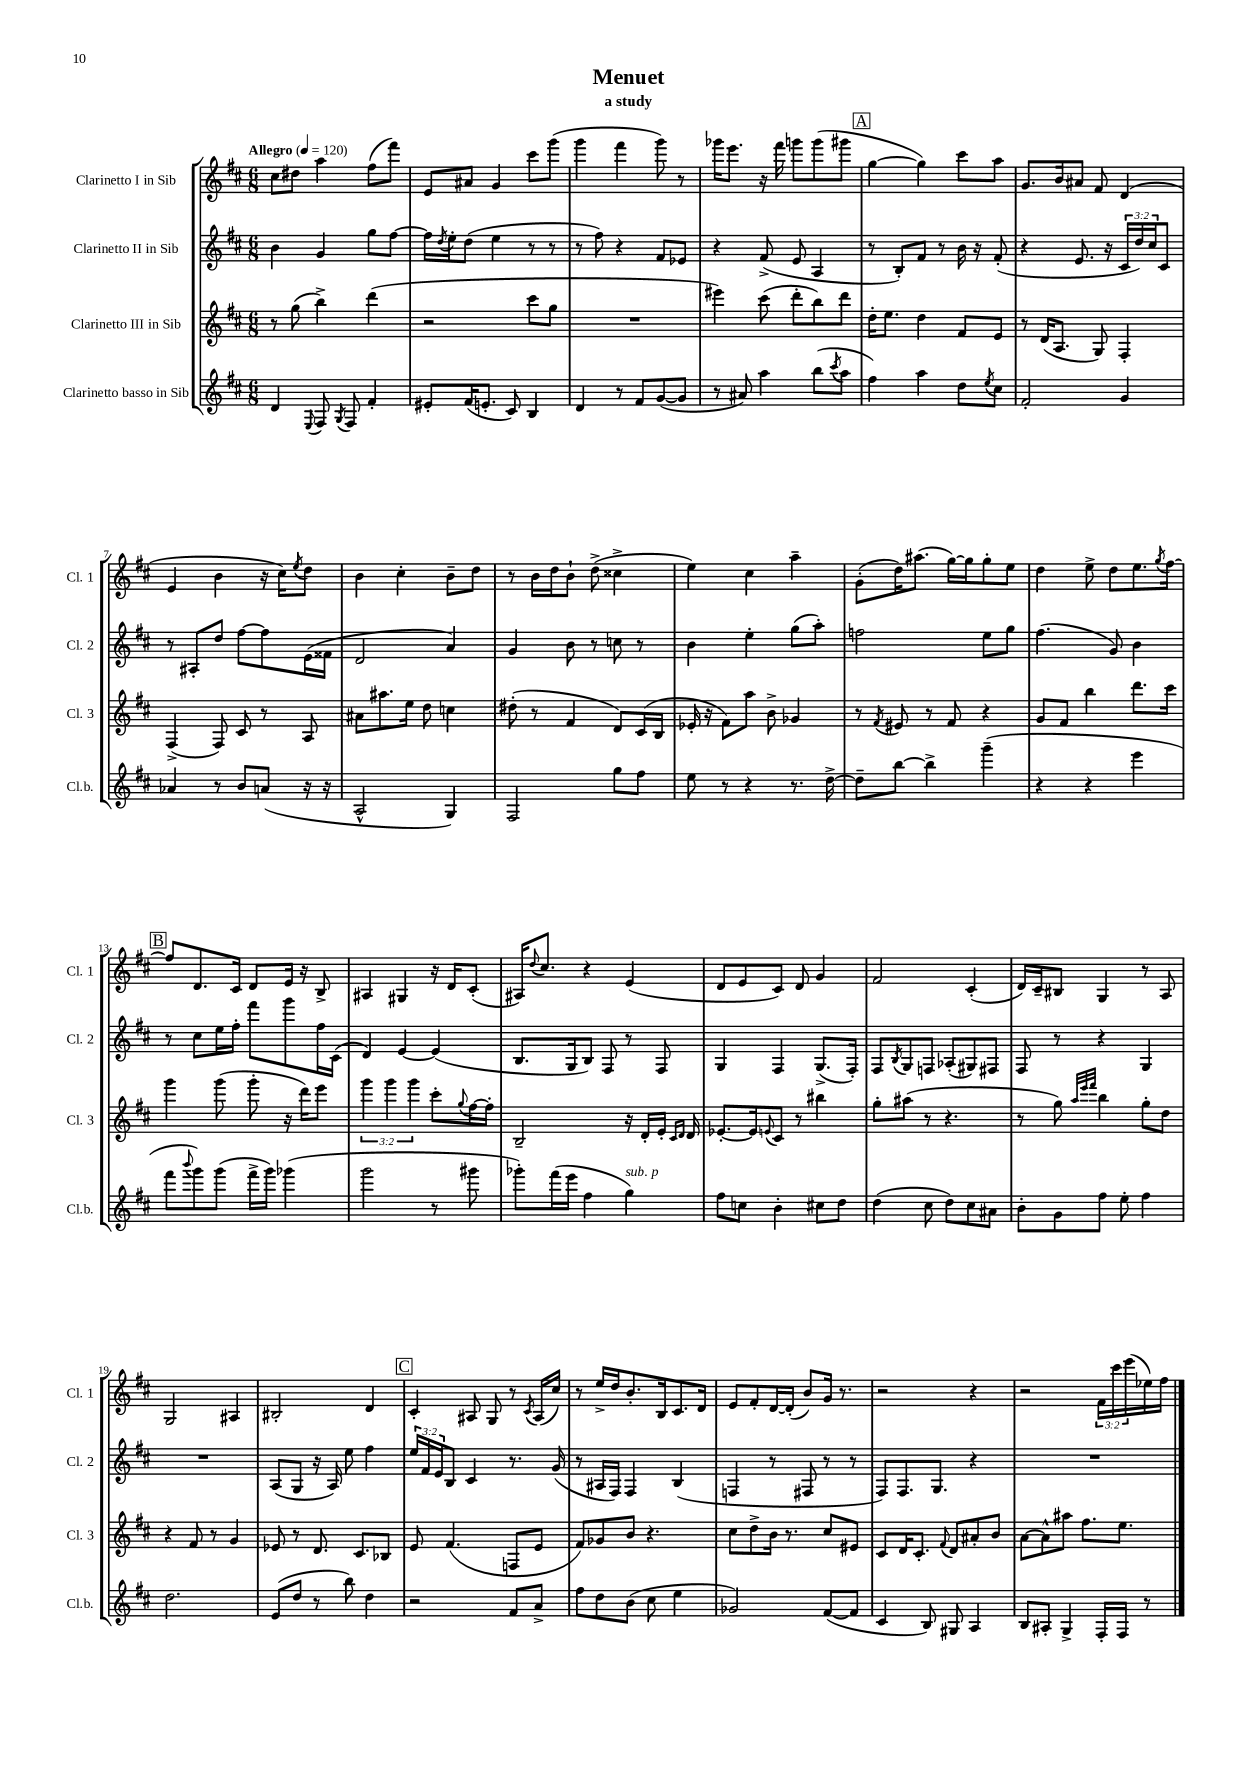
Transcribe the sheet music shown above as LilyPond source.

\header { title = "Menuet" subtitle = "a study" }
<<
\new StaffGroup <<
\new Staff = "s0" \with { instrumentName = "Clarinetto I in Sib" shortInstrumentName = "Cl. 1" } {
    \clef treble \key d \major \numericTimeSignature \time 6/8 \override Staff.TupletNumber.text = #tuplet-number::calc-fraction-text \tempo "Allegro" 4 = 120
    cis''8 dis''8 a''4 fis''8( fis'''8) |
    e'8 ais'8 g'4 cis'''8 g'''8( |
    g'''4 fis'''4 g'''8) r8 |
    ges'''16 e'''8. r16 fis'''16 g'''8 g'''8( gis'''8 |
    \mark \markup { \box "A" } g''4~ g''4) cis'''8 a''8 |
    g'8. b'16 ais'8 fis'8 d'4( |
    e'4 b'4 r16 cis''16) \acciaccatura { e''8 } d''8 |
    b'4 cis''4-. b'8-- d''8 |
    r8 b'16 d''16 b'8-! d''8->( cisis''4-> |
    e''4) cis''4 a''4-- |
    g'8-.( d''16) ais''8.( g''16~) g''16 g''8-. e''8 |
    d''4 e''8-> d''8 e''8. \acciaccatura { g''8 } fis''16~ |
    \mark \markup { \box "B" } fis''8 d'8. cis'16 d'8 e'16 r16 b8-> |
    ais4 gis4 r16 d'16 cis'8-.( |
    ais16) \appoggiatura { d''8 } cis''8. r4 e'4( |
    d'8 e'8 cis'8) d'8 g'4 |
    fis'2 cis'4-.( |
    d'16) cis'16-- bis8 g4 r8 a8 |
    g2 ais4 |
    bis2-. d'4 |
    \mark \markup { \box "C" } cis'4-. ais8 g8 r8 \acciaccatura { cis'8 } ais16( cis''16) |
    r8 e''16-> d''16 b'8.-. b16 cis'8. d'16 |
    e'8 fis'8-. d'16~ d'16-.( b'8) g'16 r8. |
    r2 r4 |
    r2 \tuplet 3/2 { fis'16 cis'''16 e'''16( } ees''16) fis''16 \bar "|." |
}
\new Staff = "s1" \with { instrumentName = "Clarinetto II in Sib" shortInstrumentName = "Cl. 2" } {
    \clef treble \key d \major \numericTimeSignature \time 6/8 \override Staff.TupletNumber.text = #tuplet-number::calc-fraction-text
    b'4 g'4 g''8 fis''8~ |
    fis''16 \acciaccatura { d''8 } e''16-. d''8( e''4 r8 r8 |
    r8 fis''8) r4 fis'8 ees'8 |
    r4 fis'8->( e'8 a4 |
    \mark \markup { \box "A" } r8 b8-.) fis'8 r8 b'16 r16 fis'8-.( |
    r4 e'8. r16 \tuplet 3/2 { cis'16 d''16) cis''16 } cis'8 |
    r8 ais8-. d''8 fis''8~ fis''8 e'16( fisis'16 |
    d'2 a'4) |
    g'4 b'8 r8 c''8 r8 |
    b'4 e''4-. g''8( a''8-.) |
    f''2 e''8 g''8 |
    fis''4.( g'8) b'4 |
    \mark \markup { \box "B" } r8 cis''8 e''16 fis''16-. fis'''8 g'''8 fis''16 cis'16( |
    d'4) e'4~ e'4( |
    b8. g16 b8) fis8 r8 fis8 |
    g4 fis4 g8.->( fis16-.) |
    fis8 \acciaccatura { b8 } g8 f8 aes8-.( gis8) fis8 |
    fis8 r8 r4 g4 |
    R2. |
    a8( g8 r16 a16) e''8 fis''4 |
    \mark \markup { \box "C" } \tuplet 3/2 { e''16 fis'16 e'16 } b8 cis'4 r8. g'16( |
    r8 ais16 fis16) fis4 b4( |
    f4 r8 fis8 r8 r8 |
    fis8) fis8. g8. r4 |
    R2. \bar "|." |
}
\new Staff = "s2" \with { instrumentName = "Clarinetto III in Sib" shortInstrumentName = "Cl. 3" } {
    \clef treble \key d \major \numericTimeSignature \time 6/8 \override Staff.TupletNumber.text = #tuplet-number::calc-fraction-text
    r8 g''8( b''4->) d'''4( |
    r2 cis'''8 g''8 |
    R2. |
    eis'''4) cis'''8( d'''8-. b''8) d'''8 |
    \mark \markup { \box "A" } d''16-. e''8. d''4 fis'8 e'8 |
    r8 d'16( a8. g8) fis4-. |
    fis4->( fis8) cis'8 r8 a8 |
    ais'8 ais''8. e''16 d''8 c''4 |
    dis''8-.( r8 fis'4 d'8) cis'16( b16 |
    ees'16-. r16 fis'8) a''8 b'8-> ges'4 |
    r8 \acciaccatura { fis'8 } eis'8 r8 fis'8 r4 |
    g'8 fis'8 b''4 d'''8. cis'''16 |
    \mark \markup { \box "B" } g'''4 g'''8( g'''8-. r16 d'''16) e'''8 |
    \tuplet 3/2 { g'''4 g'''4 g'''4 } cis'''8-. \appoggiatura { g''8 } fis''16~ fis''16-. |
    b2-- r16 d'16-. e'16-. \grace { cis'16 d'16 } d'16 |
    ees'8.~-. ees'16 \appoggiatura { e'8 } cis'8 r8 bis''4 |
    g''8-. ais''8( r8 r4. |
    r8 g''8) \grace { a''32 e'''32 fis'''32 } b''4 g''8-. d''8 |
    r4 fis'8 r8 g'4 |
    ees'8 r8 d'8. cis'8. bes8 |
    \mark \markup { \box "C" } e'8 fis'4.( f8 e'8 |
    fis'8) ges'8 b'8 r4. |
    cis''8 d''8-> b'16 r8. cis''8 eis'8 |
    cis'8 d'16 cis'8.-. \appoggiatura { fis'8 } d'8 ais'8-. b'8 |
    a'8~ a'8-^ ais''8 fis''8. e''8. \bar "|." |
}
\new Staff = "s3" \with { instrumentName = "Clarinetto basso in Sib" shortInstrumentName = "Cl.b." } {
    \clef treble \key d \major \numericTimeSignature \time 6/8
    d'4 \appoggiatura { e8 } fis8 \acciaccatura { g8 } fis8 fis'4-. |
    eis'8-. fis'16( e'8.-. cis'8) b4 |
    d'4 r8 fis'8 g'8~( g'8 |
    r8 ais'8) a''4 b''8( \acciaccatura { cis'''8 } a''8 |
    \mark \markup { \box "A" } fis''4) a''4 d''8 \acciaccatura { e''8 } cis''8 |
    fis'2-. g'4 |
    aes'4 r8 b'8 a'8( r16 r16 |
    a2-^ g4) |
    fis2 g''8 fis''8 |
    e''8 r8 r4 r8. d''16~-> |
    d''8-- b''8~ b''4-> g'''4--( |
    r4 r4 e'''4 |
    \mark \markup { \box "B" } fis'''8 \appoggiatura { b'''8 } g'''8) g'''8( fis'''16-> g'''16) ges'''4( |
    g'''2 r8 gis'''8 |
    ges'''8-.) fis'''16( e'''16 fis''4 g''4^\markup { \italic "sub. p" }) |
    fis''8 c''8 b'4-. cis''8 d''8 |
    d''4( cis''8 d''8) cis''8 ais'8 |
    b'8-. g'8 fis''8 e''8-. fis''4 |
    d''2. |
    e'8( d''8 r8 b''8) d''4 |
    \mark \markup { \box "C" } r2 fis'8 a'8-> |
    fis''8 d''8 b'8( cis''8 e''4 |
    ges'2) fis'8~( fis'8 |
    cis'4 b8) gis8 a4 |
    b8 ais8-. g4-> fis16-. fis16 r8 \bar "|." |
}
>>
>>
